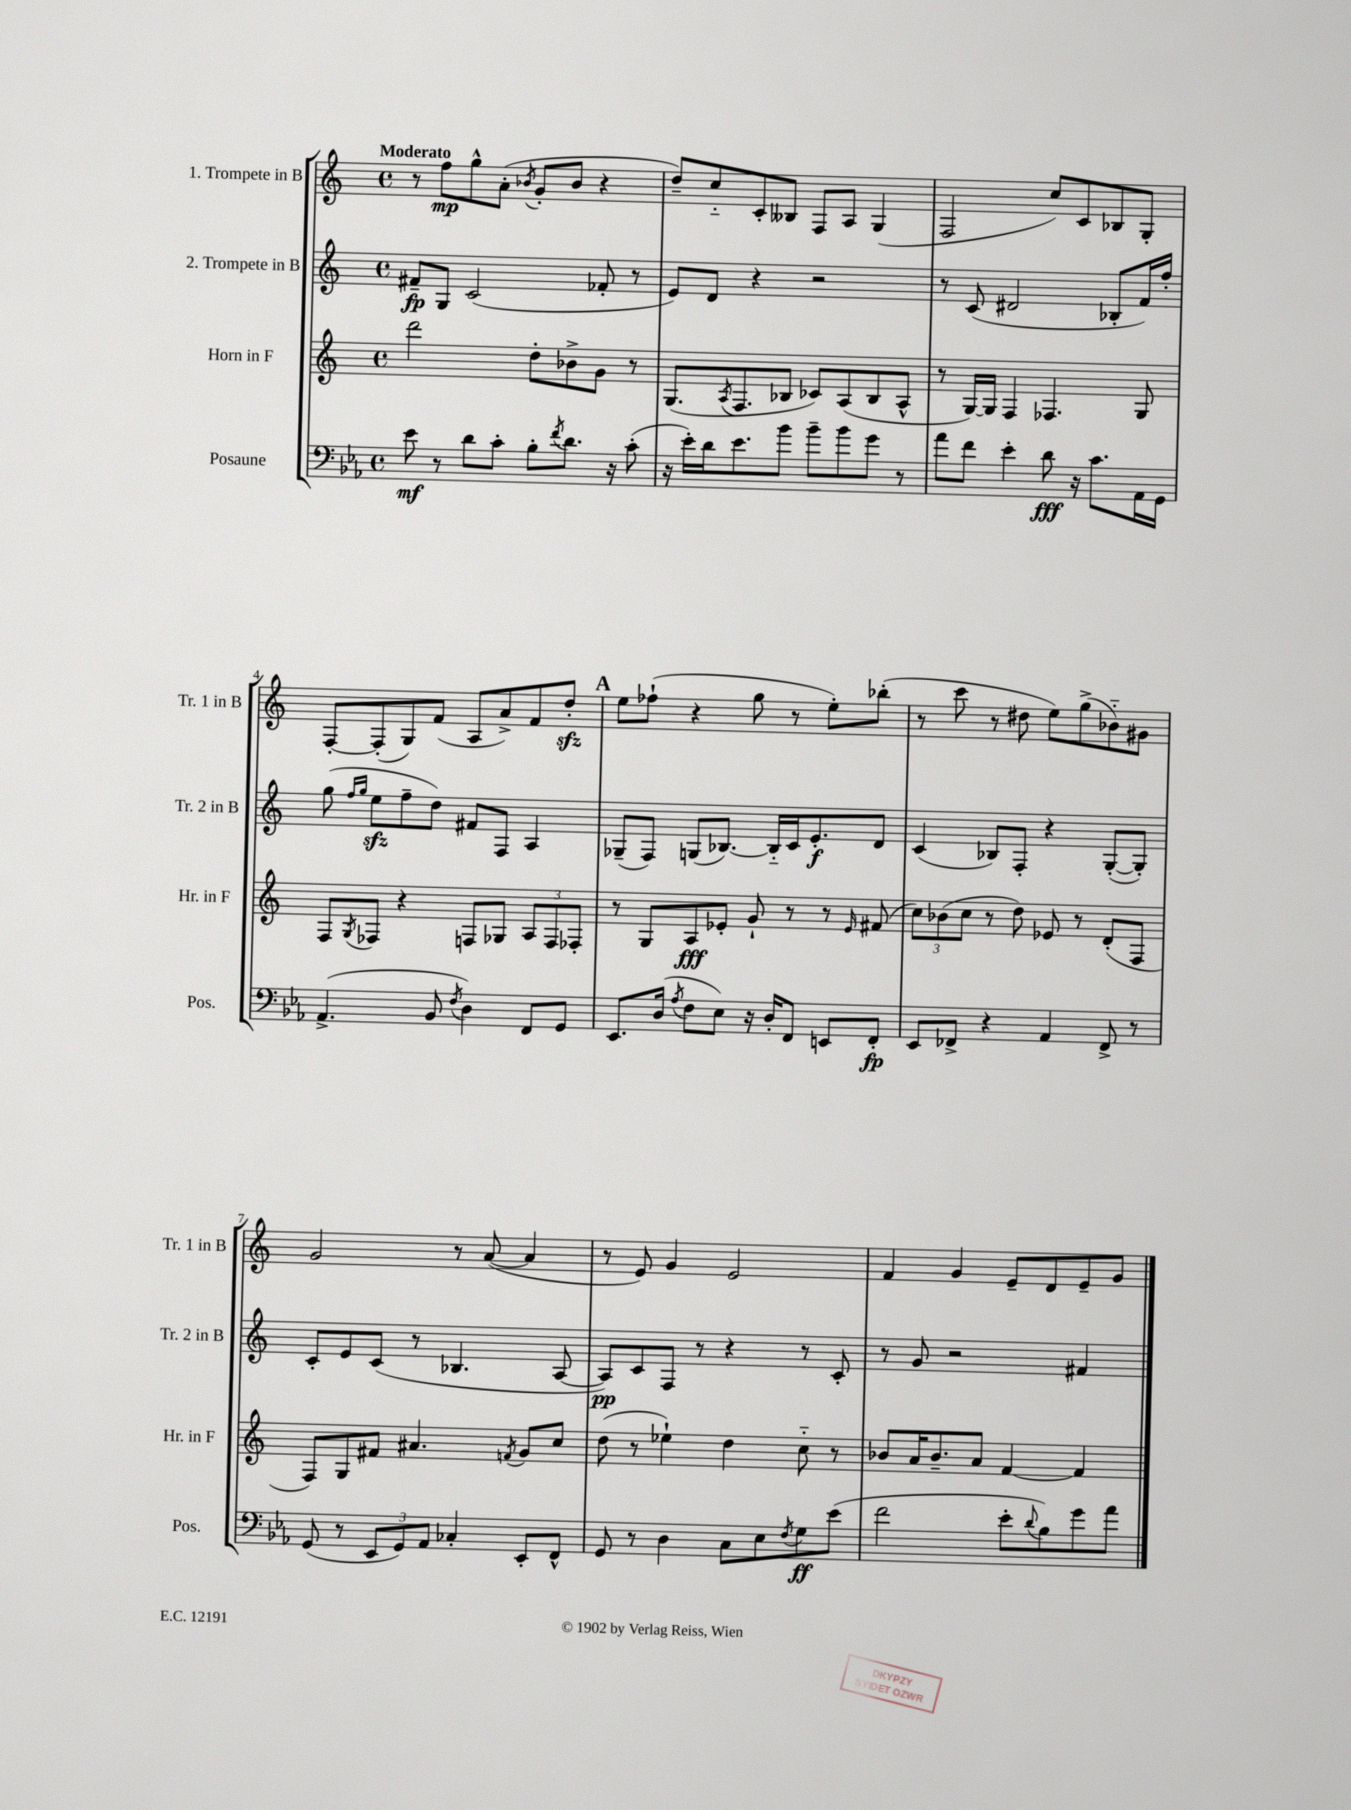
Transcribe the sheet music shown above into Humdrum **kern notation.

**kern	**dynam	**kern	**dynam	**kern	**dynam	**kern	**dynam
*part4	*part4	*part3	*part3	*part2	*part2	*part1	*part1
*staff4	*staff4	*staff3	*staff3	*staff2	*staff2	*staff1	*staff1
*I"Posaune	*	*I"Horn in F	*	*I"2. Trompete in B	*	*I"1. Trompete in B	*
*I'Pos.	*	*I'Hr. in F	*	*I'Tr. 2 in B	*	*I'Tr. 1 in B	*
*clefF4	*	*clefG2	*	*clefG2	*	*clefG2	*
*k[b-e-a-]	*	*k[]	*	*k[]	*	*k[]	*
*M4/4	*	*M4/4	*	*M4/4	*	*M4/4	*
*met(c)	*	*met(c)	*	*met(c)	*	*met(c)	*
=1	=1	=1	=1	=1	=1	=1	=1
!	!	!	!	!	!	!LO:TX:a:B:t=Moderato	!
8e-\	mf	2ddd\	.	8f#X~/L	fp	8r	.
8r	.	.	.	8G/J	.	8ff\L	mp
8d\L	.	.	.	(2c/	.	8gg^^\	.
8c'\J	.	.	.	.	.	(8a'\J	.
.	.	.	.	.	.	8qb-X/	.
8B-'\L	.	8dd'\L	.	.	.	8g'/L	.
8qf/	.	.	.	.	.	.	.
8.d\J	.	8b-X^\	.	.	.	8b-/J	.
.	.	8g\J	.	8f-X'/	.	4r	.
16r	.	.	.	.	.	.	.
(8c'\	.	8r	.	8r	.	.	.
=2	=2	=2	=2	=2	=2	=2	=2
16r	.	(8.G/L	.	8e/L)	.	8dd~/L)	.
16e-'\LL)	.	.	.	.	.	.	.
16d\J	.	.	.	8d/J	.	8cc/	.
.	.	8qA/	.	.	.	.	.
8.e-\	.	8.F/	.	.	.	.	.
.	.	.	.	4r	.	8c'/	.
8b-\J	.	8B-X/J	.	.	.	8B--X/J	.
8b-~\L	.	8c-X/L)	.	2r	.	8F/L	.
8b-\	.	(8A/	.	.	.	8A/J	.
8g\J	.	8B-/	.	.	.	(4G/	.
8r	.	8A^^/J	.	.	.	.	.
=3	=3	=3	=3	=3	=3	=3	=3
8a-\L	.	8r	.	8r	.	2F/	.
8f\J	.	[16G/LL)	.	(8c/	.	.	.
.	.	16G/JJ]	.	.	.	.	.
4e-'\	.	4F/	.	2d#X/	.	.	.
8d\	fff	4.F-X/	.	.	.	8cc/L)	.
16r	.	.	.	.	.	8c/	.
8.c\L	.	.	.	.	.	.	.
.	.	.	.	8B-X'/L	.	8B-X/	.
16AA-\L	.	8G/	.	16f/L)	.	8G'/J	.
16GG\JJ	.	.	.	16ff'/JJ	.	.	.
!!LO:LB:g=z
=4	=4	=4	=4	=4	=4	=4	=4
(4.AA-^/	.	8F/L	.	(8gg\	.	[8F'/L	.
.	.	.	.	16qqff/LL	.	.	.
.	.	8qG/	.	16qqgg/JJ	.	.	.
.	.	8F-X/J	.	8eezz\L	.	(8F'/]	.
.	.	4r	.	8ff~\	.	8G/)	.
8BB-/	.	.	.	8dd\J)	.	(8f/J	.
8qF/	.	.	.	.	.	.	.
4D\)	.	8Fn/L	.	8f#X/L	.	8A/L	.
.	.	8G-X/J	.	8F/J	.	8a^/)	.
8FF/L	.	12A/L	.	4A/	.	8f/	.
.	.	12F/	.	.	.	.	.
8GG/J	.	.	.	.	.	8ddzz'/J	.
.	.	12F-X'/J	.	.	.	.	.
!!LO:REH:place=s1:t=A
=5	=5	=5	=5	=5	=5	=5	=5
8.EE-/L	.	8r	.	(8G-X~/L	.	8ee\L	.
.	.	8G/L	.	8F/J)	.	(8ff-X`\J	.
(16D/Jk	.	.	.	.	.	.	.
8qA-/	.	.	.	.	.	.	.
8F\L	.	8A/	fff	(8Gn/L	.	4r	.
8E-\J)	.	8e-X'/J	.	[8.B-X/J)	.	.	.
16r	.	8g`/	.	.	.	8gg\	.
16D'/KL	.	.	.	16B-/LL]	.	.	.
8FF/J	.	8r	.	16c/J	.	8r	.
.	.	.	.	8.e'/	f	.	.
8EEn/L	.	8r	.	.	.	8ee'\L)	.
.	.	16qqe-/	.	.	.	.	.
8FF'/J	fp	(8f#X/	.	8d/J	.	(8bb-X'\J	.
=6	=6	=6	=6	=6	=6	=6	=6
8EE-/L	.	12cc\L)	.	(4c/	.	8r	.
.	.	(12b-X\	.	.	.	.	.
8FF-X^/J	.	.	.	.	.	8ccc\	.
.	.	12cc\J	.	.	.	.	.
4r	.	8r	.	8B-X/L)	.	8r	.
.	.	8dd\)	.	8F'/J	.	8dd#X\	.
4AA-/	.	8e-X/	.	4r	.	8ee\L)	.
.	.	8r	.	.	.	(8gg^\	.
8FF-^/	.	(8d'/L	.	([8G'/L	.	8b-X\)	.
8r	.	8F/J	.	8G'/J])	.	8g#X\J	.
!!LO:LB:g=z
=7	=7	=7	=7	=7	=7	=7	=7
(8GG/	.	8F/L)	.	8c'/L	.	2g/	.
8r	.	8G/	.	8e/	.	.	.
12EE-/L	.	8f#X/J	.	(8c/J	.	.	.
12GG/)	.	.	.	.	.	.	.
.	.	4.a#X/	.	8r	.	.	.
12AA-/J	.	.	.	.	.	.	.
4C-X'/	.	.	.	4.B-X/	.	8r	.
.	.	.	.	.	.	([8a/	.
.	.	8qfn/	.	.	.	.	.
8EE-'/L	.	8g/L	.	.	.	4a/]	.
8FF^^/J	.	8cc/J	.	[8A/	.	.	.
=8	=8	=8	=8	=8	=8	=8	=8
8GG/	.	(8dd\	.	8A/L])	pp	8r	.
8r	.	8r	.	8c/	.	8e/)	.
4D\	.	4ee-X`\)	.	8F/J	.	4g/	.
.	.	.	.	8r	.	.	.
8C\L	.	4dd\	.	4r	.	2e/	.
8E-\	.	.	.	.	.	.	.
8qF/	.	.	.	.	.	.	.
8G\	ff	8cc\	.	8r	.	.	.
(8e-\J	.	8r	.	8c'/	.	.	.
=9	=9	=9	=9	=9	=9	=9	=9
2f\	.	8b-X/L	.	8r	.	4f/	.
.	.	16a/K	.	8g/	.	.	.
.	.	8.b-~/	.	.	.	.	.
.	.	.	.	2r	.	4g/	.
.	.	8a/J	.	.	.	.	.
8e-'\L	.	[4f/	.	.	.	8e~/L	.
8qqd/	.	.	.	.	.	.	.
8B-\)	.	.	.	.	.	8d/	.
8g\	.	4f/]	.	4f#X/	.	8e~/	.
8a-\J	.	.	.	.	.	8g/J	.
==	==	==	==	==	==	==	==
*-	*-	*-	*-	*-	*-	*-	*-
